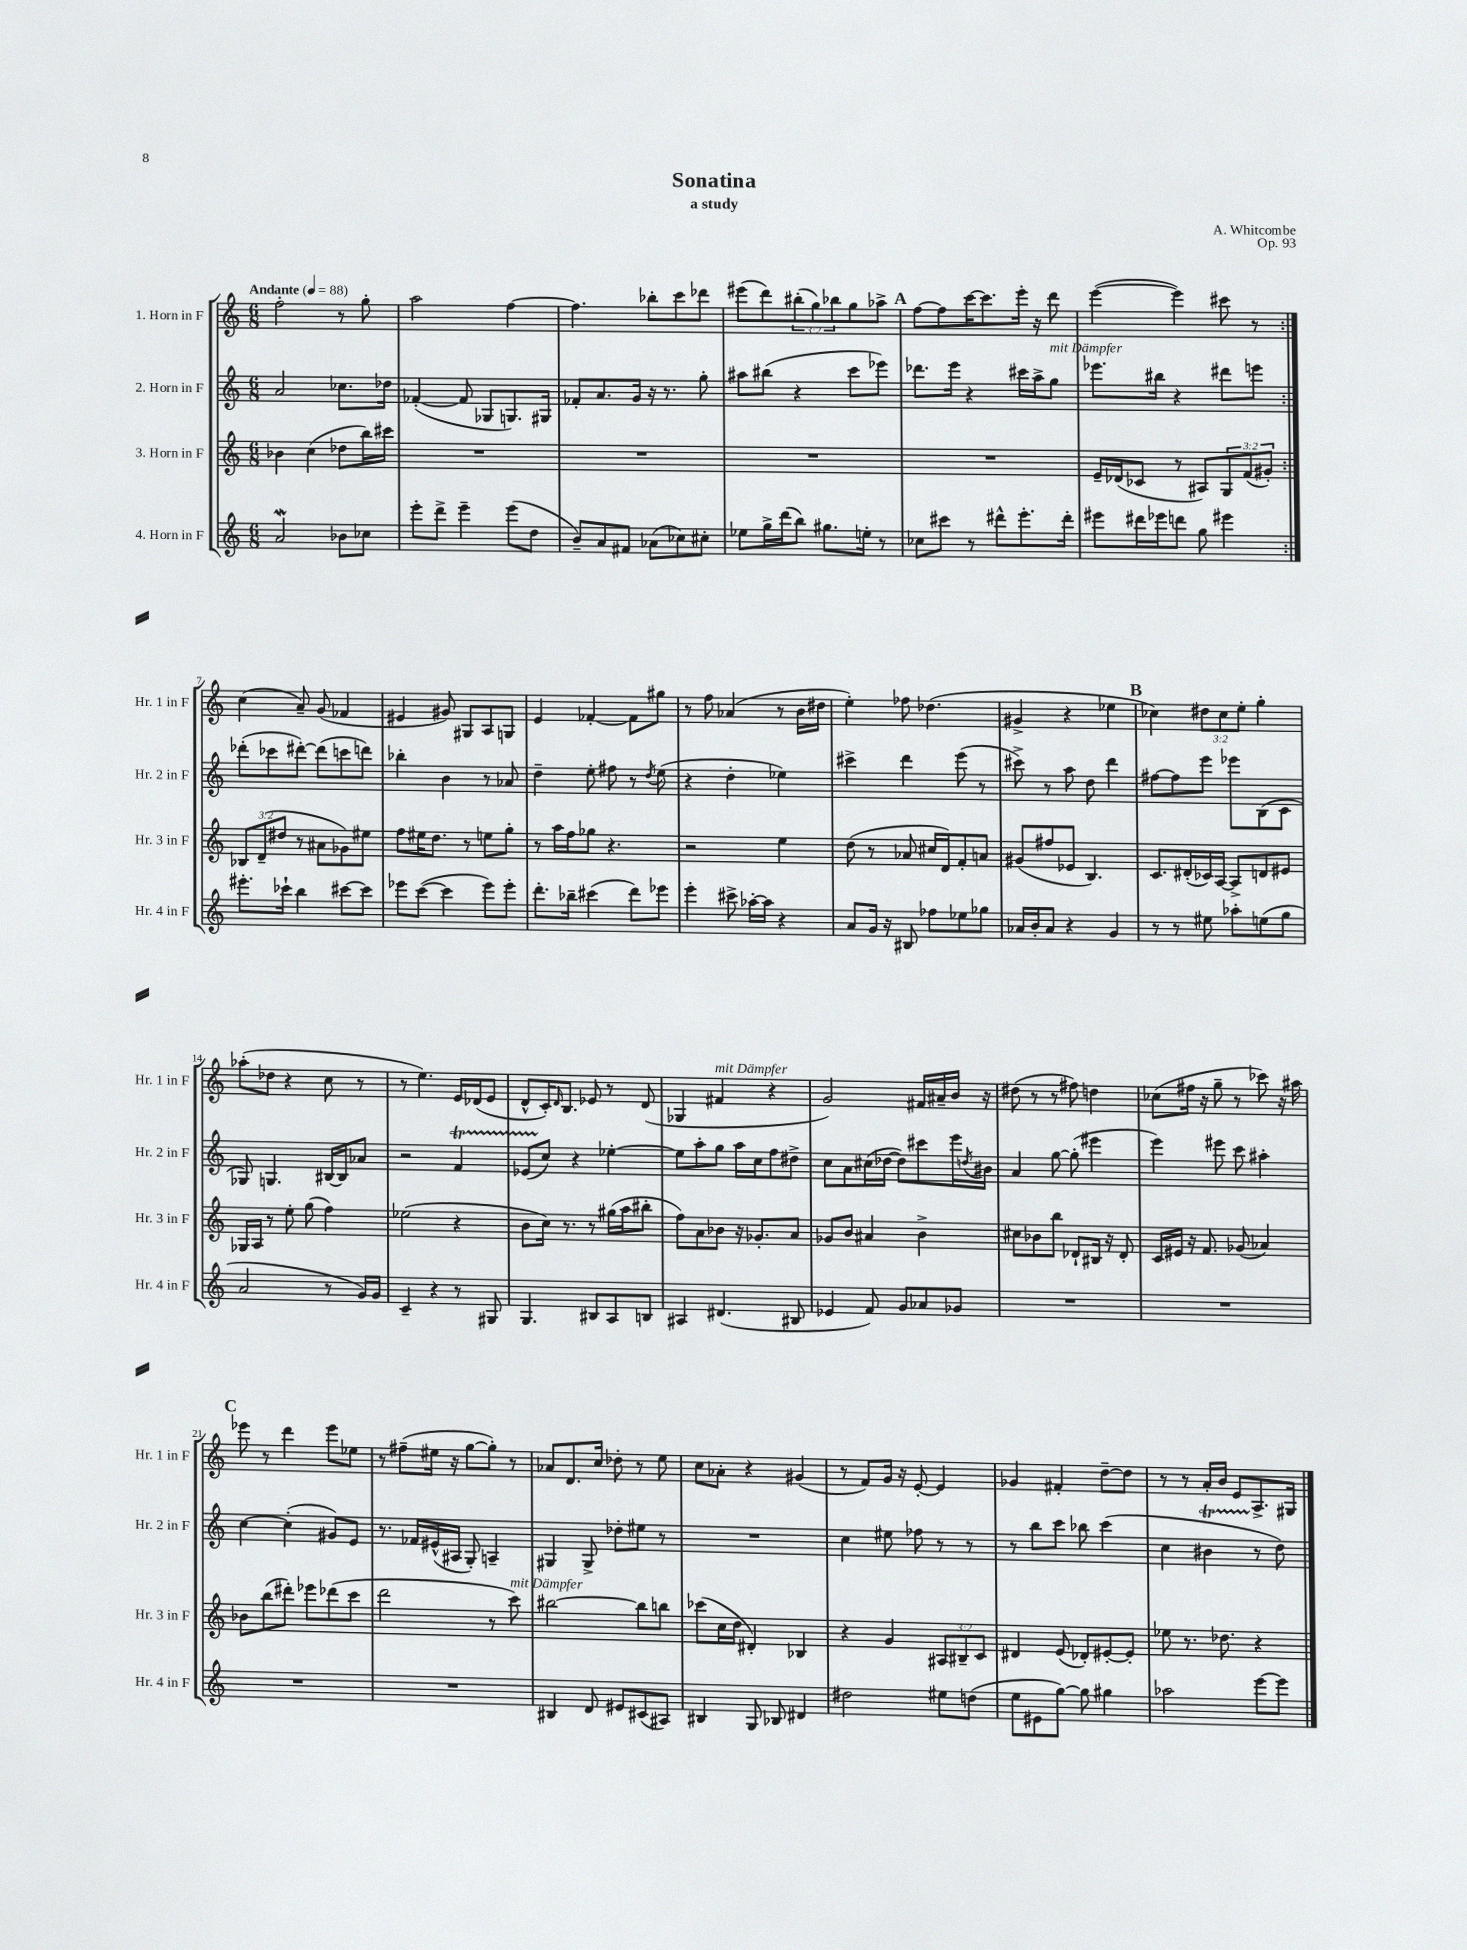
\header { title = "Sonatina" composer = "A. Whitcombe" subtitle = "a study" opus = "Op. 93" }
<<
\new StaffGroup <<
\new Staff = "s0" \with { instrumentName = "1. Horn in F" shortInstrumentName = "Hr. 1 in F" } {
    \clef treble \key c \major \numericTimeSignature \time 6/8 \override Staff.TupletNumber.text = #tuplet-number::calc-fraction-text \tempo "Andante" 4 = 88
    \repeat volta 2 { f''2-. r8 g''8-. |
    a''2 f''4~ |
    f''4. bes''8-. c'''8 des'''8 |
    eis'''8( d'''8) \tuplet 3/2 { bis''8-.( g''8) bes''8 } g''8 aes''8-> |
    \mark \markup { \bold "A" } f''8~ f''8 c'''16~ c'''8. e'''16-. r16 d'''8 |
    e'''4~( e'''4) cis'''8 r8 | }
    c''4( a'8--) g'8( fes'4 |
    eis'4 gis'8) gis8 a8 g8 |
    e'4 fes'4~-. fes'8 gis''8 |
    r8 f''8 aes'4( r8 b'16 dis''16 |
    e''4-.) fes''8 des''4.( |
    gis'4-> r4 ees''4 |
    \mark \markup { \bold "B" } ces''4) \tuplet 3/2 { dis''8 ces''8 e''8-. } g''4-. |
    aes''8-.( des''8 r4 c''8 r8 |
    r8 e''4.) e'16 des'16( e'8 |
    d'8-^ c'16-.) \grace { d'16 } b8. ees'8 r8 d'8( |
    ges4 fis'4^\markup { \italic "mit Dämpfer" } r4 |
    g'2) fis'16 ais'16-- b'16 r16 |
    dis''8( r8 r8 fis''8) d''4 |
    ces''8( fis''16 r16 g''8-- r8 ces'''8) r16 ais''16 |
    \mark \markup { \bold "C" } ees'''8 r8 d'''4 ees'''8 ees''8 |
    r8 fis''8--( eis''16 r16 g''8~ g''8-.) r8 |
    aes'8 d'8. c''16 des''8-. r8 e''8 |
    c''8 aes'8-. r4 gis'4( |
    r8 f'8) g'16 r16 e'8~-. e'4 |
    ges'4 fis'4-. d''8~-- d''8 |
    r8 r8 a'16-. b'16 e'8 a8.-> gis16 \bar "|." |
}
\new Staff = "s1" \with { instrumentName = "2. Horn in F" shortInstrumentName = "Hr. 2 in F" } {
    \clef treble \key c \major \numericTimeSignature \time 6/8
    \repeat volta 2 { a'2 ces''8. des''16 |
    fes'4~-.( fes'8 ges8 g8.) gis16 |
    fes'8-. a'8. g'16 r16 r8. g''8-. |
    ais''8 bis''8( r4 c'''8 ees'''8) |
    \mark \markup { \bold "A" } des'''8. e'''16 r4 cis'''16 a''16-> g''8^\markup { \italic "mit Dämpfer" } |
    ees'''8. bis''16 r4 dis'''8 e'''8 | }
    des'''8-.( ces'''8 dis'''8~-.) dis'''8( c'''8 d'''8) |
    bes''4-. b'4 r8 aes'8 |
    d''4-- e''8-. fis''8 r8 \acciaccatura { d''8 } e''8( |
    r4 d''4-. ees''4) |
    cis'''4-> d'''4 e'''8( r8 |
    cis'''8->) r8 a''8 d''8 d'''4 |
    \mark \markup { \bold "B" } fis''8~ fis''8 e'''8 ees'''8 b8( c'8 |
    ges8) g4. bis16~ bis16 aes'8 |
    r2 f'4\startTrillSpan |
    ees'8( c''8\stopTrillSpan) r4 ees''4~-. |
    ees''8 a''8-. g''8 a''16 c''16 f''8 dis''8-> |
    c''8 a'8 cis''16( des''16~ des''8) cis'''8 e'''16 \acciaccatura { d''8 } bis'16 |
    a'4 g''8~ g''8-.( eis'''4 |
    e'''4) eis'''8 c'''8 ais''4-. |
    \mark \markup { \bold "C" } c''4~ c''4-.( gis'8) e'8 |
    r8. fes'16 eis'16-^( ais16 g8-.) a4-- |
    gis4 gis8-> des''8-. eis''8 r8 |
    R2. |
    c''4 eis''8 fes''8 r8 r8 |
    r8 b''8 c'''8 bes''8 c'''4( |
    c''4 bis'4\startTrillSpan r8\stopTrillSpan d''8) \bar "|." |
}
\new Staff = "s2" \with { instrumentName = "3. Horn in F" shortInstrumentName = "Hr. 3 in F" } {
    \clef treble \key c \major \numericTimeSignature \time 6/8 \override Staff.TupletNumber.text = #tuplet-number::calc-fraction-text
    \repeat volta 2 { bes'4 c''4( des''8 b''16) cis'''16 |
    R2. |
    R2. |
    R2. |
    \mark \markup { \bold "A" } R2. |
    e'16-- des'16( ces'8 r8 ais8) \tuplet 3/2 { g8 f'8( gis'8-.) } | }
    \tuplet 3/2 { bes8 d'8--( dis''8 } r8 ais'8 ges'8) eis''8 |
    f''8 eis''16 d''8. r8 e''8 g''8-. |
    r8 a''16 f''16 ges''8 r4. |
    r2 e''4 |
    d''8( r8 aes'8 cis''16 d'16) f'8-. a'8 |
    gis'8( fis''8 ees'8 b4.) |
    \mark \markup { \bold "B" } c'8. dis'16-.( ces'16) a16~ a8-> d'8 eis'8 |
    ges16 a16 r8 e''8-. g''8( f''4) |
    ees''2( r4 |
    b'8 c''16) r8. r8 gis''16( a''16 bis''8-. |
    f''8) a'8 bes'8 r16 ges'8.-. a'8 |
    ges'8 b'8 ais'4 b'4-> |
    cis''8 bes'8 b''8 des'8-! bis16 r16 des'8-. |
    c'16 eis'16 r16 f'8. ges'8( aes'4) |
    \mark \markup { \bold "C" } bes'8 b''8( dis'''8-.) ees'''8 des'''8( c'''8 |
    d'''2 r8 c'''8^\markup { \italic "mit Dämpfer" }) |
    bis''2~ bis''8 b''8 |
    ces'''8( c''16 d''16 dis'4-.) bes4 |
    r4 g'4 \tuplet 3/2 { ais8 bis8-- c'8 } |
    dis'4 e'8( des'8-.) eis'8~-. eis'8-. |
    ees''8 r8. des''8. r4 \bar "|." |
}
\new Staff = "s3" \with { instrumentName = "4. Horn in F" shortInstrumentName = "Hr. 4 in F" } {
    \clef treble \key c \major \numericTimeSignature \time 6/8
    \repeat volta 2 { a'2\mordent bes'8 ces''8 |
    e'''8-. d'''8-> e'''4-- e'''8( d''8 |
    b'8--) a'8 fis'8 aes'8( ces''8) cis''8-. |
    ees''8 g''16-> d'''16( b''8) gis''8. e''16-. r8 |
    \mark \markup { \bold "A" } ces''8 cis'''8 r8 dis'''8-^ e'''8.-. dis'''16-. |
    eis'''8 dis'''16 ees'''16 d'''8 g''8 eis'''4 | }
    eis'''8.-. ces'''16-! b''4 cis'''8~ cis'''8 |
    ees'''8 c'''8~( c'''4 ees'''8) ees'''8-. |
    d'''8.-. bes''16-- cis'''4( d'''8) ees'''8 |
    e'''4-. cis'''8-> aes''16~-. aes''16 r4 |
    a'8 g'16 r16 bis8 fes''8 ees''8 ges''8 |
    aes'16 b'16-. aes'8 r4 g'4 |
    \mark \markup { \bold "B" } r8 r8 eis''8 aes''8-. e''8( g''8 |
    a'2 r8 g'16) g'16 |
    c'4-- r4 r8 gis8 |
    g4. bis8 a8 b8 |
    ais4 dis'4.( bis8 |
    ees'4 f'8) g'8 aes'8 ges'8 |
    R2. |
    R2. |
    \mark \markup { \bold "C" } R2. |
    R2. |
    bis4 d'8 eis'8 cis'8( ais8) |
    bis4 g8 bes8 dis'4 |
    dis''2 eis''8 d''8( |
    e''8 eis'8 g''8~) g''8 gis''4 |
    aes''2 e'''8~ e'''8 \bar "|." |
}
>>
>>
